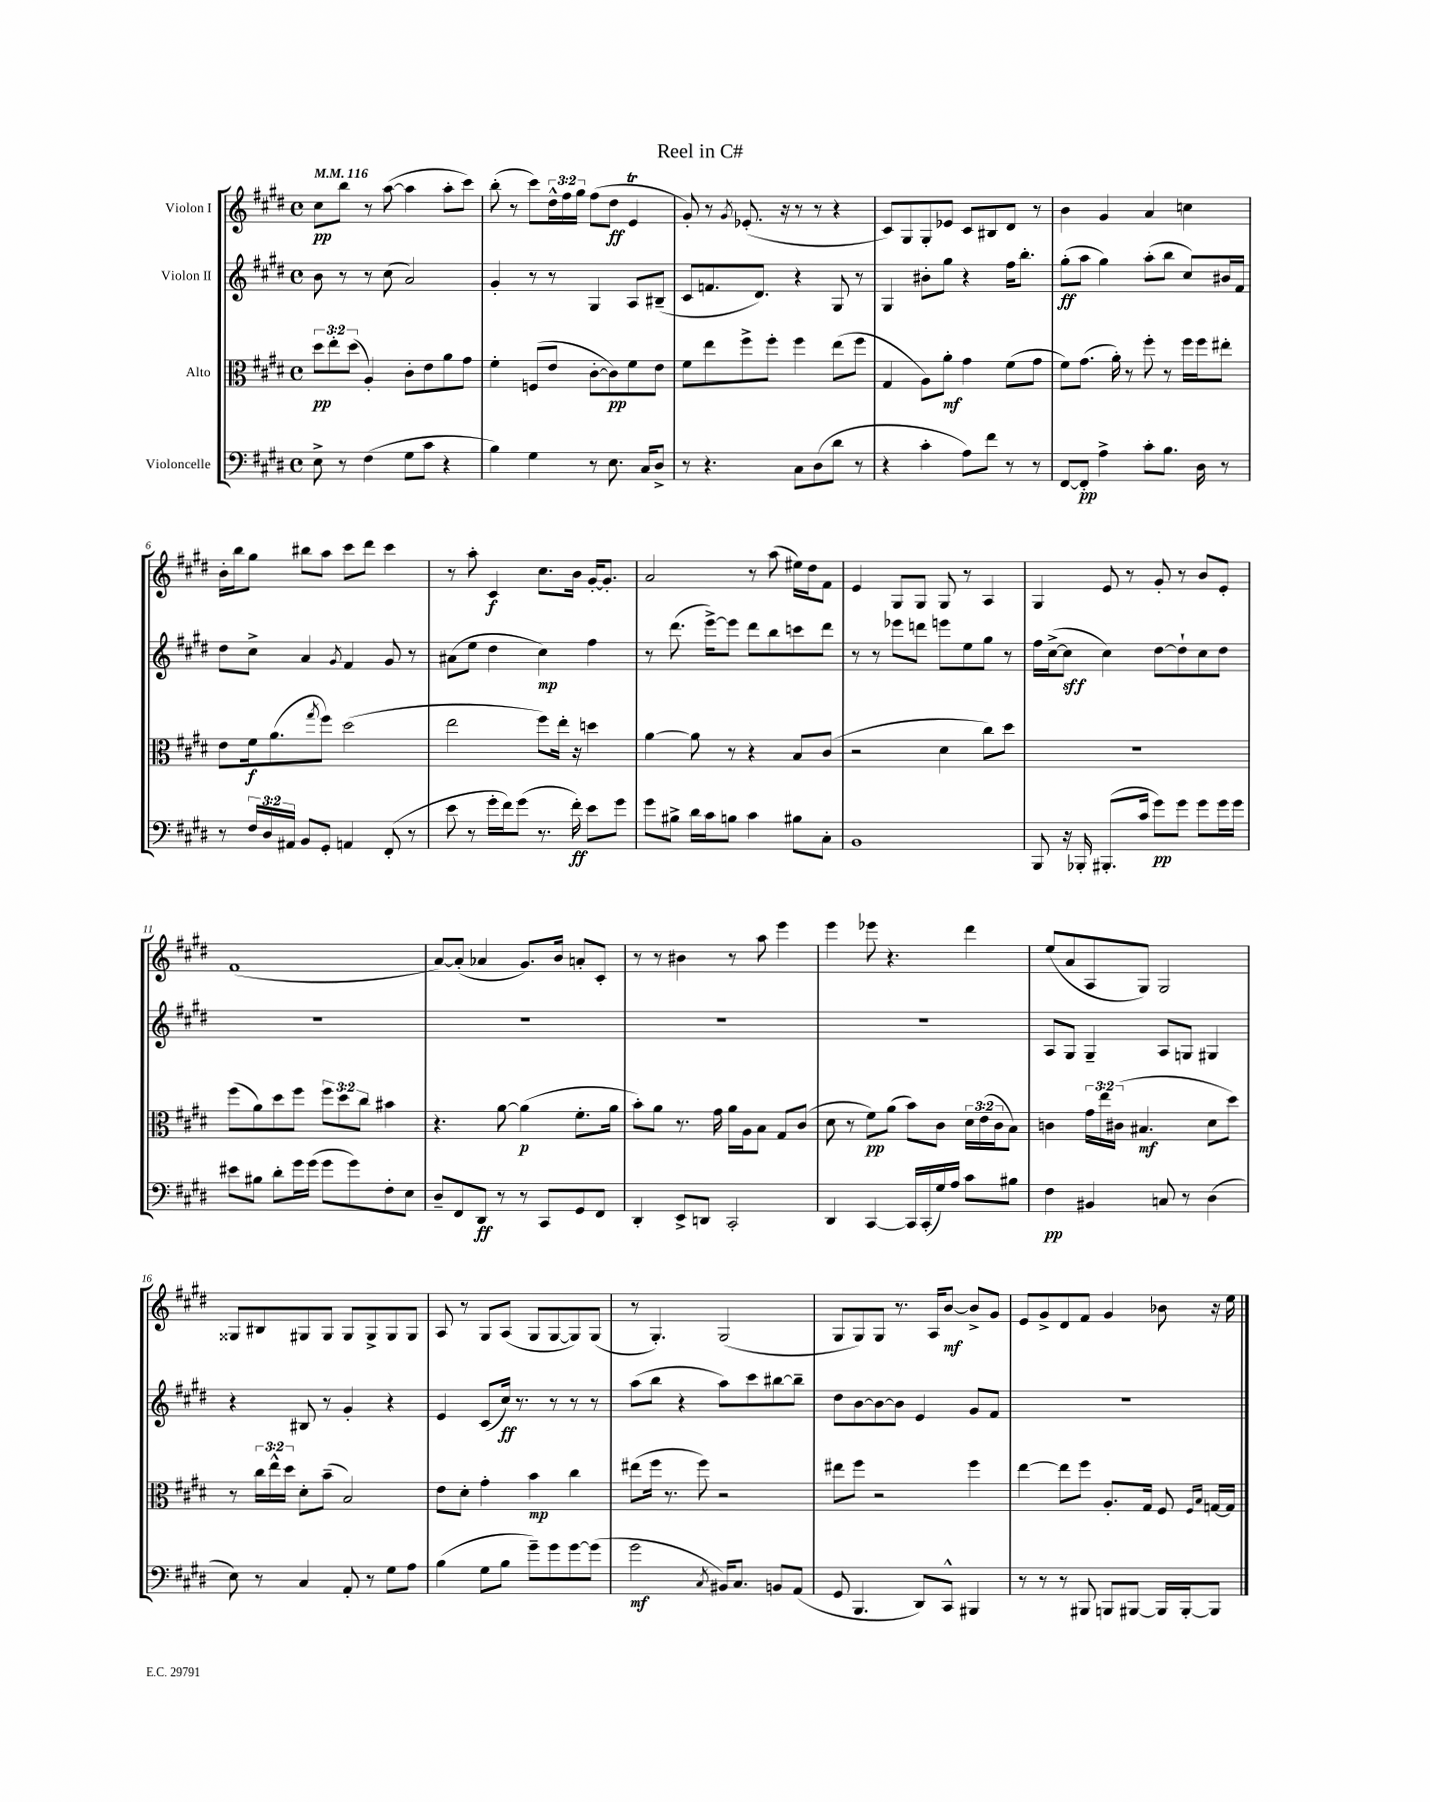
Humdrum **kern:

**kern	**kern	**kern	**kern
*staff4	*staff3	*staff2	*staff1
*clefF4	*clefC3	*clefG2	*clefG2
*k[f#c#g#d#]	*k[f#c#g#d#]	*k[f#c#g#d#]	*k[f#c#g#d#]
*M4/4	*M4/4	*M4/4	*M4/4
*met(c)	*met(c)	*met(c)	*met(c)
*MM116	*MM116	*MM116	*MM116
8E^\	12dd#\L	8b\	8cc#\L
.	12ee'\	.	.
8r	.	8r	8bb\J
.	(12dd#\J	.	.
(4F#\	4A'/)	8r	8r
.	.	(8cc#\	([8aa\
8G#\L	8c#'\L	2a/)	4aa\]
8c#\J	8e\	.	.
4r	8a\	.	8aa'\L
.	8g#\J	.	8ccc#\J)
=	=	=	=
4B\)	4f#'\	4g#'/	(8bb'\
.	.	.	8r
4G#\	(8F/L	8r	8ccc#\L)
.	8e/J	8r	24dd#^^\L
.	.	.	24ff#\
.	.	.	24gg#\JJ
8r	[8c#'\L	4G#/	(8ff#\L
8.E\	8c#\])	.	8dd#\J
.	8f#\	8A/L	4e/
16C#/LK	.	.	.
8D#^/J	8e\J	(8B#~/J	.
=	=	=	=
8r	8f#\L	8c#/L	8g#'/)
4.r	8ee\	8.f/	8r
.	.	.	8qg#/
.	8ff#^\	.	(8.e-'/
.	.	8.d#/J)	.
.	8ff#'\J	.	.
.	.	.	16r
8C#\L	4ff#\	4r	8r
(8D#\	.	.	8r
8d#\J	(8ee\L	8G#/	4r
8r	8ff#\J	8r	.
=	=	=	=
4r	4G#/	4G#/	8c#/L)
.	.	.	8G#/
4c#'\	8A\L)	8b#'\L	8G#'/
.	8a'\J	8gg#\J	8e-/J
8A\L)	4g#\	4r	8c#/L
8f#\J	.	.	8B#/
8r	(8f#\L	16ff#\LK	8d#/J
.	.	8.bb'\J	.
8r	8g#\J	.	8r
=	=	=	=
[8FF#/L	8f#\L)	(8gg#'\L	4b\
8FF#'/]J	(8.g#\J	8aa\J	.
4A^\	.	4gg#\)	4g#/
.	16a'\)	.	.
.	8r	.	.
8c#'\L	8ff#'\	(8aa'\L	4a/
8.B\J	8r	8bb\J	.
.	16ff#\LL	8cc#/L)	4cc\
16D#\	16ff#\J	.	.
8r	8ee#'\J	16b#/L	.
.	.	16f#/JJ	.
=	=	=	=
8r	8e\L	8dd#\L	16b'\LL
.	.	.	16bb\J
24F#/LL	16f#\k	8cc#^\J	8gg#\J
24D#/	.	.	.
.	(8.a\	.	.
24AA#/JJ	.	.	.
8BB/L	.	4a/	8bb#\L
.	8qgg#/	.	.
8GG#'/J	8ff#\J)	.	8aa\J
.	.	8qg#/	.
4AA/	(2dd#\	4f#/	8ccc#\L
.	.	.	8ddd#\J
(8FF#'/	.	8g#/	4ccc#\
8r	.	8r	.
=	=	=	=
8e\	2ee\	(8a#\L	8r
8r	.	8ee\J	8aa'\
16g#'\LL	.	4dd#\	4c#/
16f#\J)	.	.	.
(8g#\J	.	.	.
8.r	8ff#\L)	4cc#\)	8.cc#\L
.	16ee'\Jk	.	.
16f#'\)	16r	.	16b\Jk
8e\L	4dd\	4ff#\	[16g#'/LK
.	.	.	8.g#'/]J
8g#\J	.	.	.
=	=	=	=
8g#\L	[4a\	8r	2a/
8B#^\J	.	(8.ddd#\	.
16d#\LL	8a\]	.	.
16c#\J	.	[16eee^\LK)	.
8B\J	8r	8eee\]J	.
4c#\	4r	8ddd#\L	8r
.	.	8bb\	(8aa\
8B#\L	8B/L	8ccc\	16ee#\LL)
.	.	.	16dd#\J
8C#'\J	(8c#/J	8ddd#\J	8f#\J
=	=	=	=
1BB	2r	8r	4e/
.	.	8r	.
.	.	8eee-\L	8G#/L
.	.	8ddd\J	8G#/J
.	4d#\	8eee\L	8G#/
.	.	8ee\	8r
.	8cc#\L)	8gg#\J	4A/
.	8dd#\J	8r	.
=	=	=	=
8BBB/	1r	16ff#\LL	4G#/
.	.	([16cc#^\J	.
16r	.	8cc#\]J	.
16BBB-'/	.	.	.
(8.BBB#'/L	.	4cc#\)	8e/
.	.	.	8r
16c#/Jk	.	.	.
8g#\L)	.	[8dd#\L	8g#'/
8g#\J	.	8dd#`\]	8r
8g#\L	.	8cc#\	8b/L
16g#\L	.	8dd#\J	8e'/J
16g#\JJ	.	.	.
=	=	=	=
8e#\L	(8ff#\L	1r	(1f#
8B#\J	8a\)	.	.
8d#'\L	8dd#\	.	.
16g#\L	8ff#\J	.	.
(16g#\JJ	.	.	.
8g#\L	12ff#\L	.	.
.	12dd#\	.	.
8g#\)	.	.	.
.	12cc#\J	.	.
8F#'\	4b#\	.	.
8E\J	.	.	.
=	=	=	=
8D#~/L	4.r	1r	[8a/L)
8FF#/	.	.	(8a'/]J
8DD#/J	.	.	4a-/
8r	[8a\	.	.
8r	(4a\]	.	8.g#/L)
8CC#/L	.	.	.
.	.	.	16b/Jk
8GG#/	8.f#'\L	.	8a'/L
8FF#/J	.	.	8c#'/J
.	16a\Jk	.	.
=	=	=	=
4DD#'/	8b'\L)	1r	8r
.	8a\J	.	8r
8EE^/L	8.r	.	4b#\
8DD/J	.	.	.
.	16g#\	.	.
2CC#'/	16a\LL	.	8r
.	16A\J	.	.
.	8B\J	.	8aa\
.	8G#/L	.	4eee\
.	(8c#/J	.	.
=	=	=	=
4DD#/	8d#\	1r	4eee\
.	8r	.	.
[4CC#/	8f#\L)	.	8eee-\
.	(8a\J	.	4.r
16CC#/]LL	8b\L)	.	.
(16CC#'/	.	.	.
16G#/)	8c#\J	.	.
16A/JJ	.	.	.
8c#\L	24d#\LL	.	4ddd#\
.	(24e\	.	.
.	24c#\J	.	.
8B#\J	8B\J)	.	.
=	=	=	=
4F#\	4c\	8A/L	(8ee/L
.	.	8G#/J	8a/
4BB#/	24g#\LL	4G#~/	8A/
.	24ee\	.	.
.	(24c#\JJ	.	.
.	4.B#/	.	8G#/J)
8C/	.	8A/L	2G#/
8r	.	8G/J	.
(4D#\	8d#\L	4G#/	.
.	8dd#\J)	.	.
=	=	=	=
8E\)	8r	4r	8G##/L
8r	24cc#\LL	.	8B#/
.	24ee^^\	.	.
.	24dd#\JJ	.	.
4C#/	8d#'\L	8B#/	8G#/
.	(8b~\J	8r	8G#/J
8AA'/	2B/)	4g#'/	8G#/L
8r	.	.	8G#^/
8G#\L	.	4r	8G#/
8A\J	.	.	8G#/J
=	=	=	=
(4B\	8e\L	4e/	8A/
.	8d#'\J	.	8r
8G#\L	4g#'\	(8c#/L	8G#/L
8B\J	.	16cc#/Jk)	(8A/J
.	.	8.r	.
8g#~\L)	4b\	.	8G#/L
8g#\	.	8r	[8G#/
[8g#\	4cc#\	8r	8G#/])
(8g#\]J	.	8r	(8G#/J
=	=	=	=
2g#\	(8ee#\L	(8aa\L	8r
.	16ff#\Jk	8bb\J	4.G#'/)
.	8.r	.	.
.	.	4r	.
.	8ff#\)	.	.
8qC#/	.	.	.
16BB#/LK)	2r	8aa\L)	(2G#/
8.C#/J	.	.	.
.	.	8ccc#\	.
8BB/L	.	[8bb#\	.
(8AA/J	.	8bb#~\]J	.
=	=	=	=
8GG#/	8ee#\L	8dd#\L	8G#/L
4.BBB/	8ff#\J	[8b\	8G#/)
.	2r	8b\_	8G#/J
.	.	8b\]J	8.r
8DD#/L)	.	4e/	.
.	.	.	16A/LK
8CC#^^/J	.	.	[8b/J
4BBB#/	4ff#\	8g#/L	8b^/]L
.	.	8f#/J	8g#/J
=	=	=	=
8r	[4ee\	1r	8e/L
8r	.	.	8g#^/
8r	8ee\]L	.	8d#/
8BBB#/	8ff#\J	.	8f#/J
8BBB/L	8.A'/L	.	4g#/
[8BBB#/J	.	.	.
.	16G#/Jk	.	.
16BBB#/]LL	8F#/	.	8b-\
[16BBB#'/J	.	.	.
.	16qqF#/LL	.	.
.	16qqB/JJ	.	.
8BBB#/]J	[16G/LL	.	16r
.	16G/]JJ	.	16ee\
==	==	==	==
*-	*-	*-	*-
